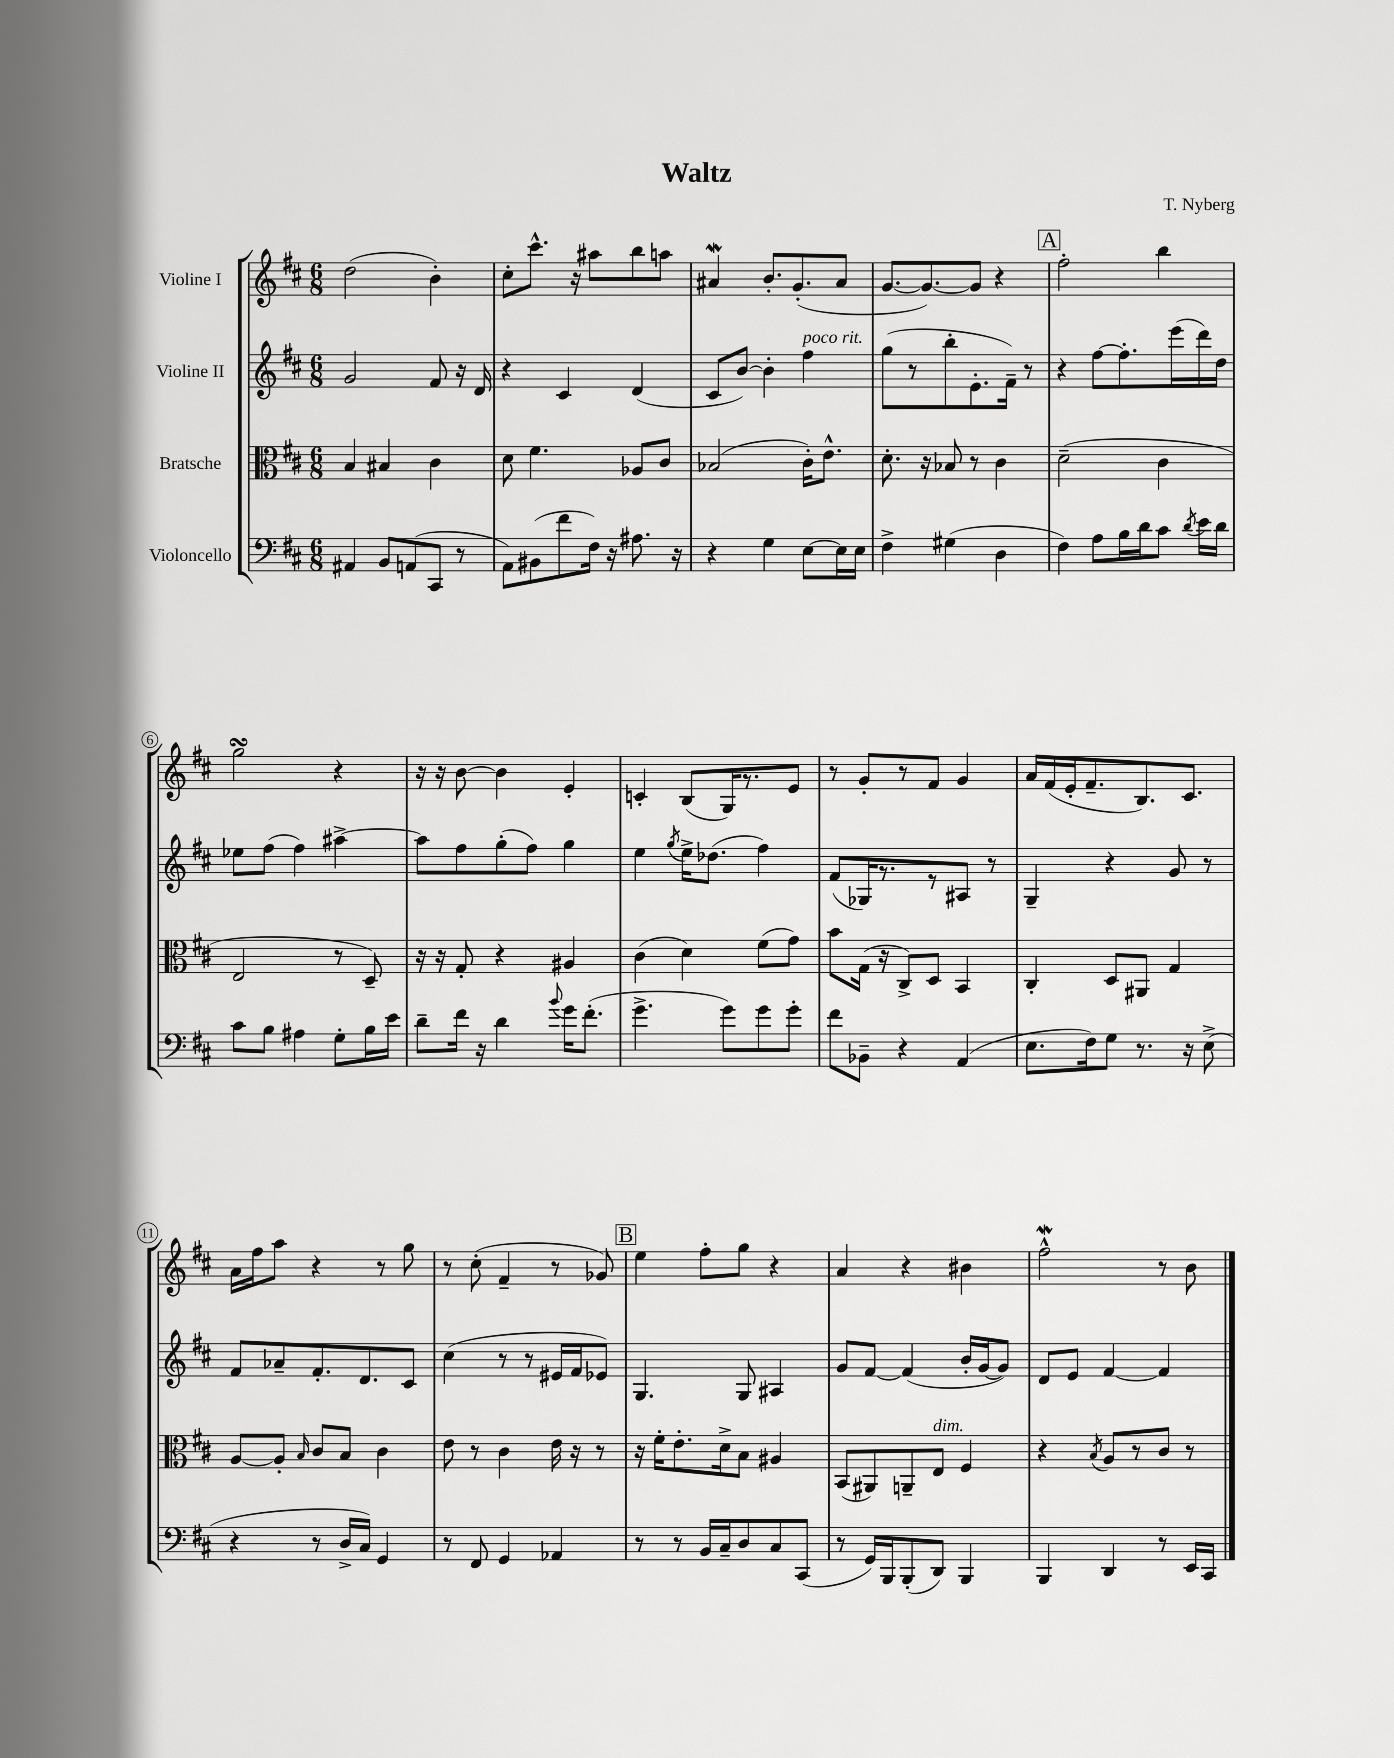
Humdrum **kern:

**kern	**kern	**kern	**kern
*staff4	*staff3	*staff2	*staff1
*clefF4	*clefC3	*clefG2	*clefG2
*k[f#c#]	*k[f#c#]	*k[f#c#]	*k[f#c#]
*M6/8	*M6/8	*M6/8	*M6/8
4AA#/	4B/	2g/	(2dd\
8BB/L	4B#/	.	.
(8AA/	.	.	.
8CC#/J	4c#\	8f#/	4b'\)
8r	.	16r	.
.	.	16d/	.
=	=	=	=
8AA\L)	8d\	4r	8cc#'\L
(8BB#\	4.f#\	.	8.ccc#^^\J
8f#\	.	4c#/	.
.	.	.	16r
16F#\Jk)	.	.	8aa#\L
16r	.	.	.
8.A#\	8A-/L	(4d/	8bb\
.	8c#/J	.	8aa\J
16r	.	.	.
=	=	=	=
4r	(2B-/	8c#/L	4a#/
.	.	[8b/J)	.
4G\	.	4b'\]	8.b'/L
.	.	.	(8.g'/
[8E\L	16c#'\LK)	4ff#\	.
.	8.e^^\J	.	.
16E\]L	.	.	8a#/J
16E\JJ	.	.	.
=	=	=	=
4F#^\	8.d'\	(8gg\L	[8.g/L
.	.	8r	.
.	16r	.	8.g/_)
(4G#\	8B-/	8bb'\	.
.	8r	8.e'\	8g/]J
4D\	4c#\	.	4r
.	.	16f#~\Jk)	.
.	.	8r	.
=	=	=	=
4F#\)	(2d~\	4r	2ff#'\
8A\L	.	[8ff#\L	.
16B\L	.	8.ff#'\]	.
16d\J	.	.	.
8c#\J	4c#\	.	4bb\
.	.	(16eee\L	.
8qd/	.	.	.
16e\LL	.	16ddd\)	.
16d\JJ	.	16dd\JJ	.
=	=	=	=
8c#\L	2E/	8ee-\L	2gg\
8B\J	.	(8ff#\J	.
4A#\	.	4ff#\)	.
8G'\L	8r	[4aa#^\	4r
16B\L	8D~/)	.	.
16e\JJ	.	.	.
=	=	=	=
8d~\L	16r	8aa#\]L	16r
.	16r	.	16r
16f#\Jk	8G'/	8ff#\	[8b\
16r	.	.	.
4d\	4r	(8gg'\	4b\]
.	.	8ff#\J)	.
8qqb/	.	.	.
16g\LK	4A#/	4gg\	4e'/
(8.f#'\J	.	.	.
=	=	=	=
4.g^\	(4c#\	4ee\	4c'/
.	.	8qgg/	.
.	4d\)	16ee^\LK	(8B/L
.	.	(8.dd-\J	.
8g\L)	.	.	16G/K)
.	.	.	8.r
8g\	(8f#\L	4ff#\)	.
8g'\J	8g\J)	.	8e/J
=	=	=	=
8f#\L	8b\L	(8f#/L	8r
8BB-~\J	(16G\Jk	16G-/K)	8g'/L
.	16r	8.r	.
4r	8C#^/L)	.	8r
.	8D/J	8r	8f#/J
(4AA/	4BB/	8A#/J	4g/
.	.	8r	.
=	=	=	=
8.E\L	4C#'/	4G~/	16a/LL
.	.	.	(16f#/
.	.	.	16e'/J
16F#\k)	.	.	8.f#~/
8G\J	8D/L	4r	.
8.r	8AA#/J	.	8.B/)
.	4G/	8g/	.
16r	.	.	8.c#/J
(8E^\	.	8r	.
=	=	=	=
4r	[8A/L	8f#/L	16a\LL
.	.	.	16ff#\J
.	8A'/]J	8a-~/	8aa\J
.	16qqB/	.	.
8r	8c#/L	8.f#'/	4r
16D^/LL	8B/J	.	.
16C#/JJ)	.	8.d/	.
4GG/	4c#\	.	8r
.	.	8c#/J	8gg\
=	=	=	=
8r	8e\	(4cc#\	8r
8FF#/	8r	.	(8cc#'\
4GG/	4c#\	8r	4f#~/
.	.	8r	.
4AA-/	16e\	16e#/LL	8r
.	16r	16f#/J	.
.	8r	8e-/J)	8g-/)
=	=	=	=
8r	16r	4.G/	4ee\
.	16f#'\LK	.	.
8r	8.e'\	.	.
16BB/LL	.	.	8ff#'\L
16C#~/J	16d^\k	.	.
8D/	8B\J	8G/	8gg\J
8C#/	4A#/	4A#/	4r
(8CC#/J	.	.	.
=	=	=	=
8r	(8BB/L	8g/L	4a/
16GG/LL)	8AA#/)	[8f#/J	.
16BBB/J	.	.	.
(8BBB'/	8AA~/	(4f#/]	4r
8DD/J)	8E/J	.	.
4BBB/	4F#/	16b'/LL	4b#\
.	.	[16g/J	.
.	.	8g/]J)	.
=	=	=	=
4BBB/	4r	8d/L	2ff#^^\
.	.	8e/J	.
.	8qB/	.	.
4DD/	8A/L	[4f#/	.
.	8r	.	.
8r	8c#/J	4f#/]	8r
16EE/LL	8r	.	8b\
16CC#/JJ	.	.	.
==	==	==	==
*-	*-	*-	*-
